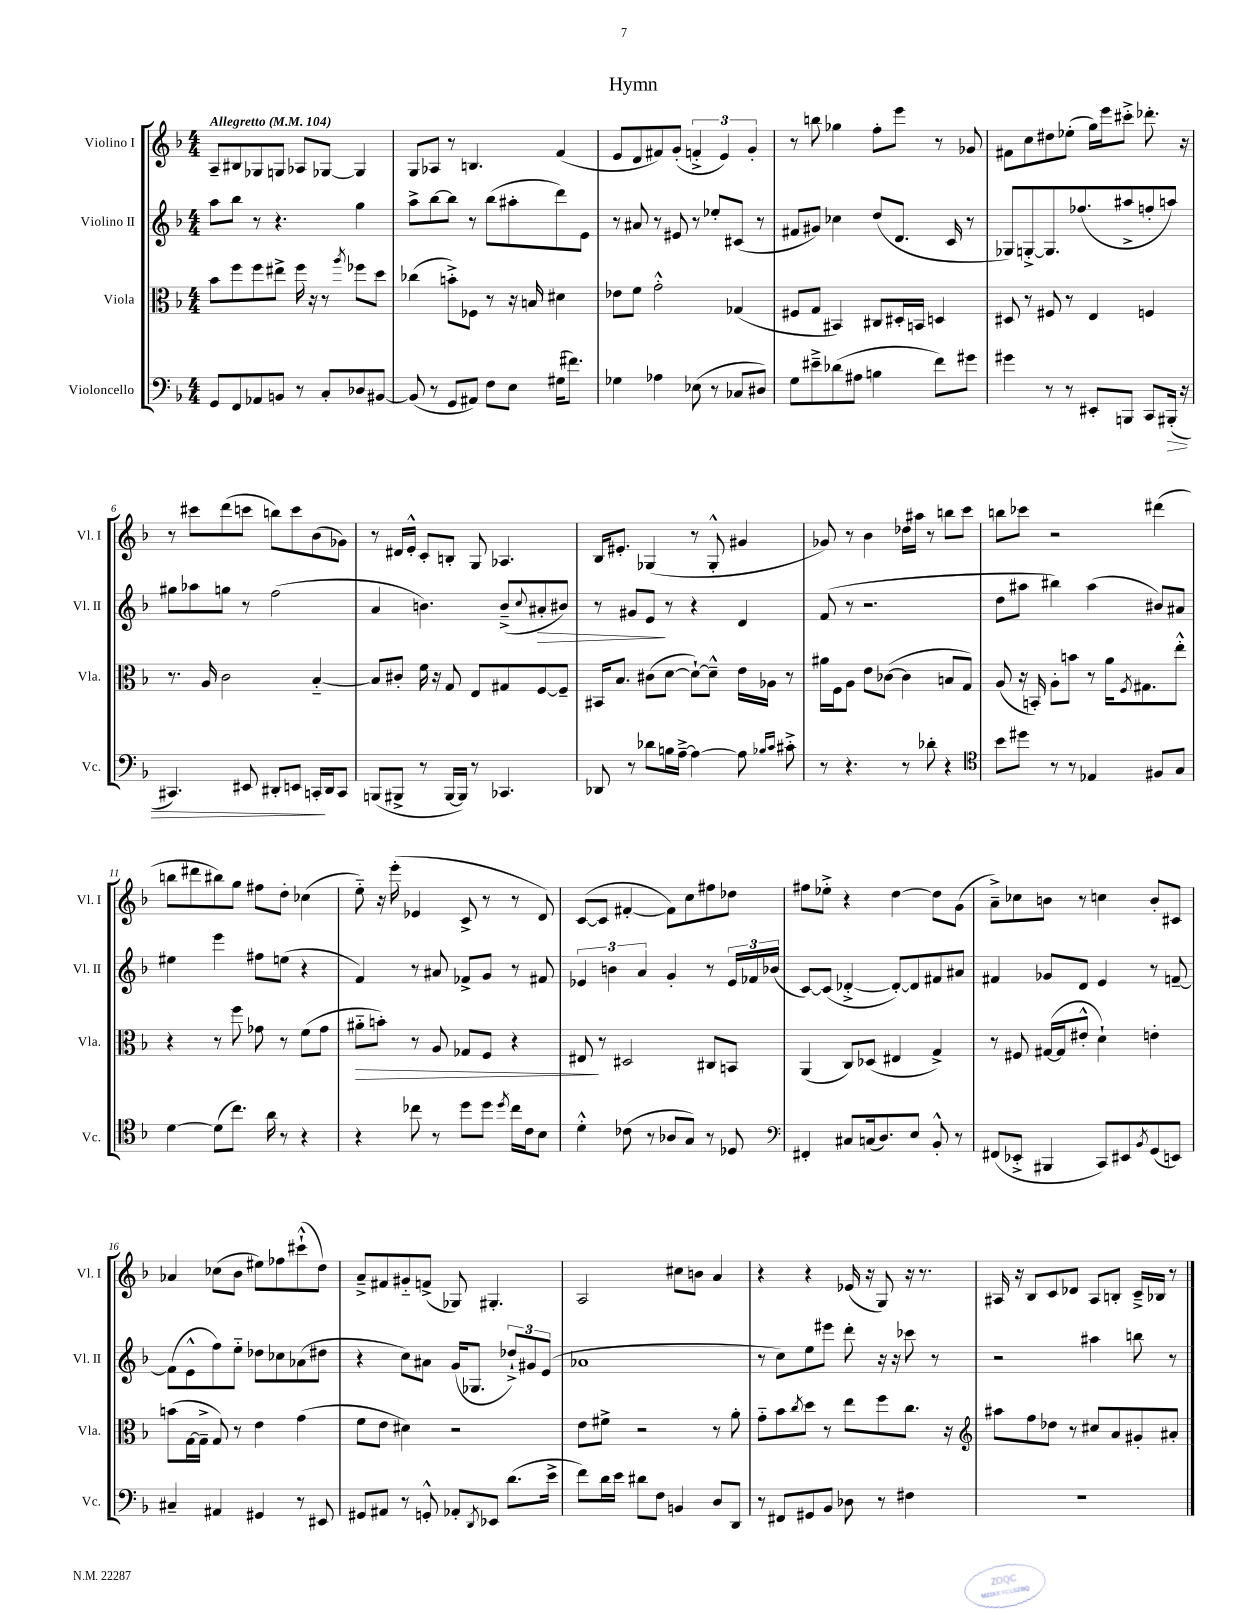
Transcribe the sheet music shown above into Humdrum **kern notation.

**kern	**kern	**kern	**kern
*staff4	*staff3	*staff2	*staff1
*clefF4	*clefC3	*clefG2	*clefG2
*k[b-]	*k[b-]	*k[b-]	*k[b-]
*M4/4	*M4/4	*M4/4	*M4/4
*MM104	*MM104	*MM104	*MM104
8GG	8b-	8aa	8A~
8FF	8ff	8bb-	8B#
8AA-	8ff	8r	8G-
8BB	8ee#^	4.r	8G
8r	16ff	.	8A-
.	16r	.	.
8C'	8r	.	[8G-
.	8qaa	.	.
8D-	8ff-	4gg	4G-]
[8BB#	8dd	.	.
=	=	=	=
(8BB#]	(4cc-	8aa^	8G
8r	.	[8bb-	8A-
8GG	8b'^)	8bb-]	8r
8AA#)	8F-	8r	4.B
8F	8r	(8bb-	.
8E	16r	8aa#'	.
.	16B	.	.
(16G#	4d#	8ddd)	(4f
8.f#)	.	.	.
.	.	8e	.
=	=	=	=
4G-	8e-	8r	8e
.	8f	8a#	8d
4A-	2g'^^	8r	8f#)
.	.	8e#	(8g'
(8E-	.	8r	6f'^
8r	.	8ee-'	.
.	.	.	6e)
8C-	(4G-	(8c#	.
.	.	.	6g'
8D#)	.	8r	.
=	=	=	=
8G	8F#	8f#	8r
8e#~^	8G	8g#)	8bb
(8d-	4BB#)	4cc-	4gg-
8A#	.	.	.
4B	8C#	(8dd	8ff'
.	16D#'	8.d	8eee
.	16BB	.	.
8f)	4D	.	8r
.	.	16c	.
8g#	.	8r	8g-
=	=	=	=
4g#	8D#	8G-)	8f#
.	8r	[8G'^	8cc
8r	8F#	8.G]	8dd#
8r	8r	.	(8ee-'
.	.	(8.ff-	.
8EE#'	4E	.	16gg)
.	.	.	16eee
8BBB	.	8aa#^	8ccc#'^
8CC	4F	8ff'	8.ddd-'
(16BBB#'	.	8aa)	.
16r	.	.	16r
=	=	=	=
4.CC#)	8.r	8gg#	8r
.	.	8aa-	8ccc#
.	16A	.	.
.	2c	8gg	(8ddd
8EE#	.	8r	8ccc
8DD#'	.	(2ff	8bb)
8EE	.	.	8ccc
16CC'	[4B-'~	.	(8b-
16DD#	.	.	.
8CC	.	.	8g-)
=	=	=	=
(8BBB	8B-]	4a	8r
8BBB#^	8c#'	.	16d#
.	.	.	16e'^^
8r	16f	4.b)	8c'
.	16r	.	.
[16BBB#	8G	.	8B'
16BBB#])	.	.	.
8r	8E	.	8G
4.CC-	8G#	(8b~^	4.A-
.	.	8qqcc	.
.	[8F	8a#'	.
.	8F~]	8b#)	.
=	=	=	=
8DD-	16BB#	8r	16B-
.	8.B-	.	8.e#'
8r	.	8g#	.
8d-	(8c#	8e	(4G-
16B	[8d	8r	.
[16A~^	.	.	.
4A_	8d`_)	4r	8r
.	8d~^^]	.	8G-'^^
8A]	16e	4d	4g#
.	16A-	.	.
16qqB-	.	.	.
16qqc	.	.	.
8c#'^	8r	.	.
=	=	=	=
8r	16a#	(8f	8g-)
.	16F	.	.
4.r	8A	8r	8r
.	8e	2.r	4b-
.	([8c-	.	.
8r	4c-]	.	16dd-
.	.	.	16aa#
8d-'	.	.	8r
4r	8B	.	8bb
.	8G)	.	8ccc
=	=	=	=
*clefC4	*	*	*
8b-	(8A	8dd	8bb
8dd#	16r	8aa#	8ccc-
.	16BB')	.	.
8r	8A'	4bb#)	2r
8r	8b	.	.
4E-	8r	(4aa#	.
.	16a	.	.
.	8qF	.	.
.	8.G#	.	.
8F#	.	8b#)	(4ddd#
8G	8ee'^^	8a#	.
=	=	=	=
[4d	4r	4ee#	8bb
.	.	.	8ddd#
(8d]	8r	4eee	8bb#)
8.cc)	8ff	.	8gg
.	8g-	8ff#	8ff#
16a	.	.	.
8r	8r	(8ee	8dd'
4r	(8f	4r	(4cc-
.	8g-	.	.
=	=	=	=
4r	8a#'~	4f)	8ee'~)
.	8b')	.	16r
.	.	.	(16eee'
8cc-	8r	8r	4e-
8r	8A	8a#	.
8dd	8G-	8f-^	8c^
8dd	8F	8g	8r
8qdd	.	.	.
16cc-	4r	8r	8r
16c	.	.	.
8B-	.	8f#	8d)
=	=	=	=
4d'^^	8E#	6e-	([8c
.	8r	.	8c]
.	.	6b	.
(8c-	2D#	.	[4f#'
.	.	6a	.
8r	.	.	.
8A-	.	4g'	8f#])
8G)	.	.	8cc
8r	8C#	8r	8ff#
8D-	8BB	24e-	8dd-
.	.	24f-	.
.	.	(24b-	.
=	=	=	=
*clefF4	*	*	*
4FF#'	(4AA	[8c)	8ff#
.	.	(8c]	8ee-'^
8C#	8C)	[4d-'^	4r
(16C	(8D-	.	.
8.D)	.	.	.
.	4E#	8d-'_)	[4dd
8E	.	8d-]	.
8BB-'^^	4G^)	8f#	8dd]
8r	.	8a#	(8g
=	=	=	=
(8FF#	8r	4f#	8a~^)
8EE-'^	8F#	.	8cc-
4BBB#	([16G#	8g-	8b
.	16G#]	.	.
.	8e#'^^	8d	8r
8CC)	4d`)	4e	4cc
8EE#	.	.	.
8qBB-	.	.	.
(8GG	4e'	8r	8b'
8EE)	.	[8f~	8c#
=	=	=	=
4C#~	(8b	(8f]	4a-
.	[16G	8e^^	.
.	16G~^]	.	.
4AA#	8G)	8ff)	(8cc-
.	8r	8ee'~	8b-
4GG#	4e	8dd-	8ee#)
.	.	8cc-	8ff-
8r	(4g	(8a-	(8ccc#`^^
8EE#	.	8dd#	8dd)
=	=	=	=
8GG#	8f	4r	8a~^
8AA#	8e	.	8f#
8r	4d#)	8cc)	8g#'~
8GG'^^	.	8a#	(8f^
8AA-'	2r	(16g	8G-)
.	.	8.G-	.
8qDD	.	.	.
8EE-	.	.	4.G#'
(8.d	.	12dd-`^)	.
.	.	12g#	.
.	.	(12e	.
16e^	.	.	.
=	=	=	=
8f)	8e	1a-	2A
16d	8f#^	.	.
16e	.	.	.
8d#	2r	.	.
8F	.	.	.
4BB	.	.	8cc#
.	.	.	8b
8D	8r	.	4a
8DD	8a'	.	.
=	=	=	=
8r	8g'~	8r	4r
8FF#	8b-	8cc)	.
.	8qcc	.	.
8GG#	8dd	8ee	4r
8BB-	8r	8eee#	.
8D-	8ee	8ddd'	(16e-
.	.	.	16r
8r	8ff	16r	8G)
.	.	16r	.
4F#	8.cc	8ccc-	16r
.	.	.	8.r
.	.	8r	.
.	16r	.	.
=	=	=	=
*	*clefG2	*	*
1r	8aa#	2r	16A#
.	.	.	16r
.	8ff	.	8B-
.	8dd-	.	8c
.	8r	.	8d-
.	8cc#	4aa#	8A#
.	8a	.	8B'
.	8g#'	8bb	16c~^
.	.	.	16B-
.	8a#'	8r	8r
==	==	==	==
*-	*-	*-	*-
